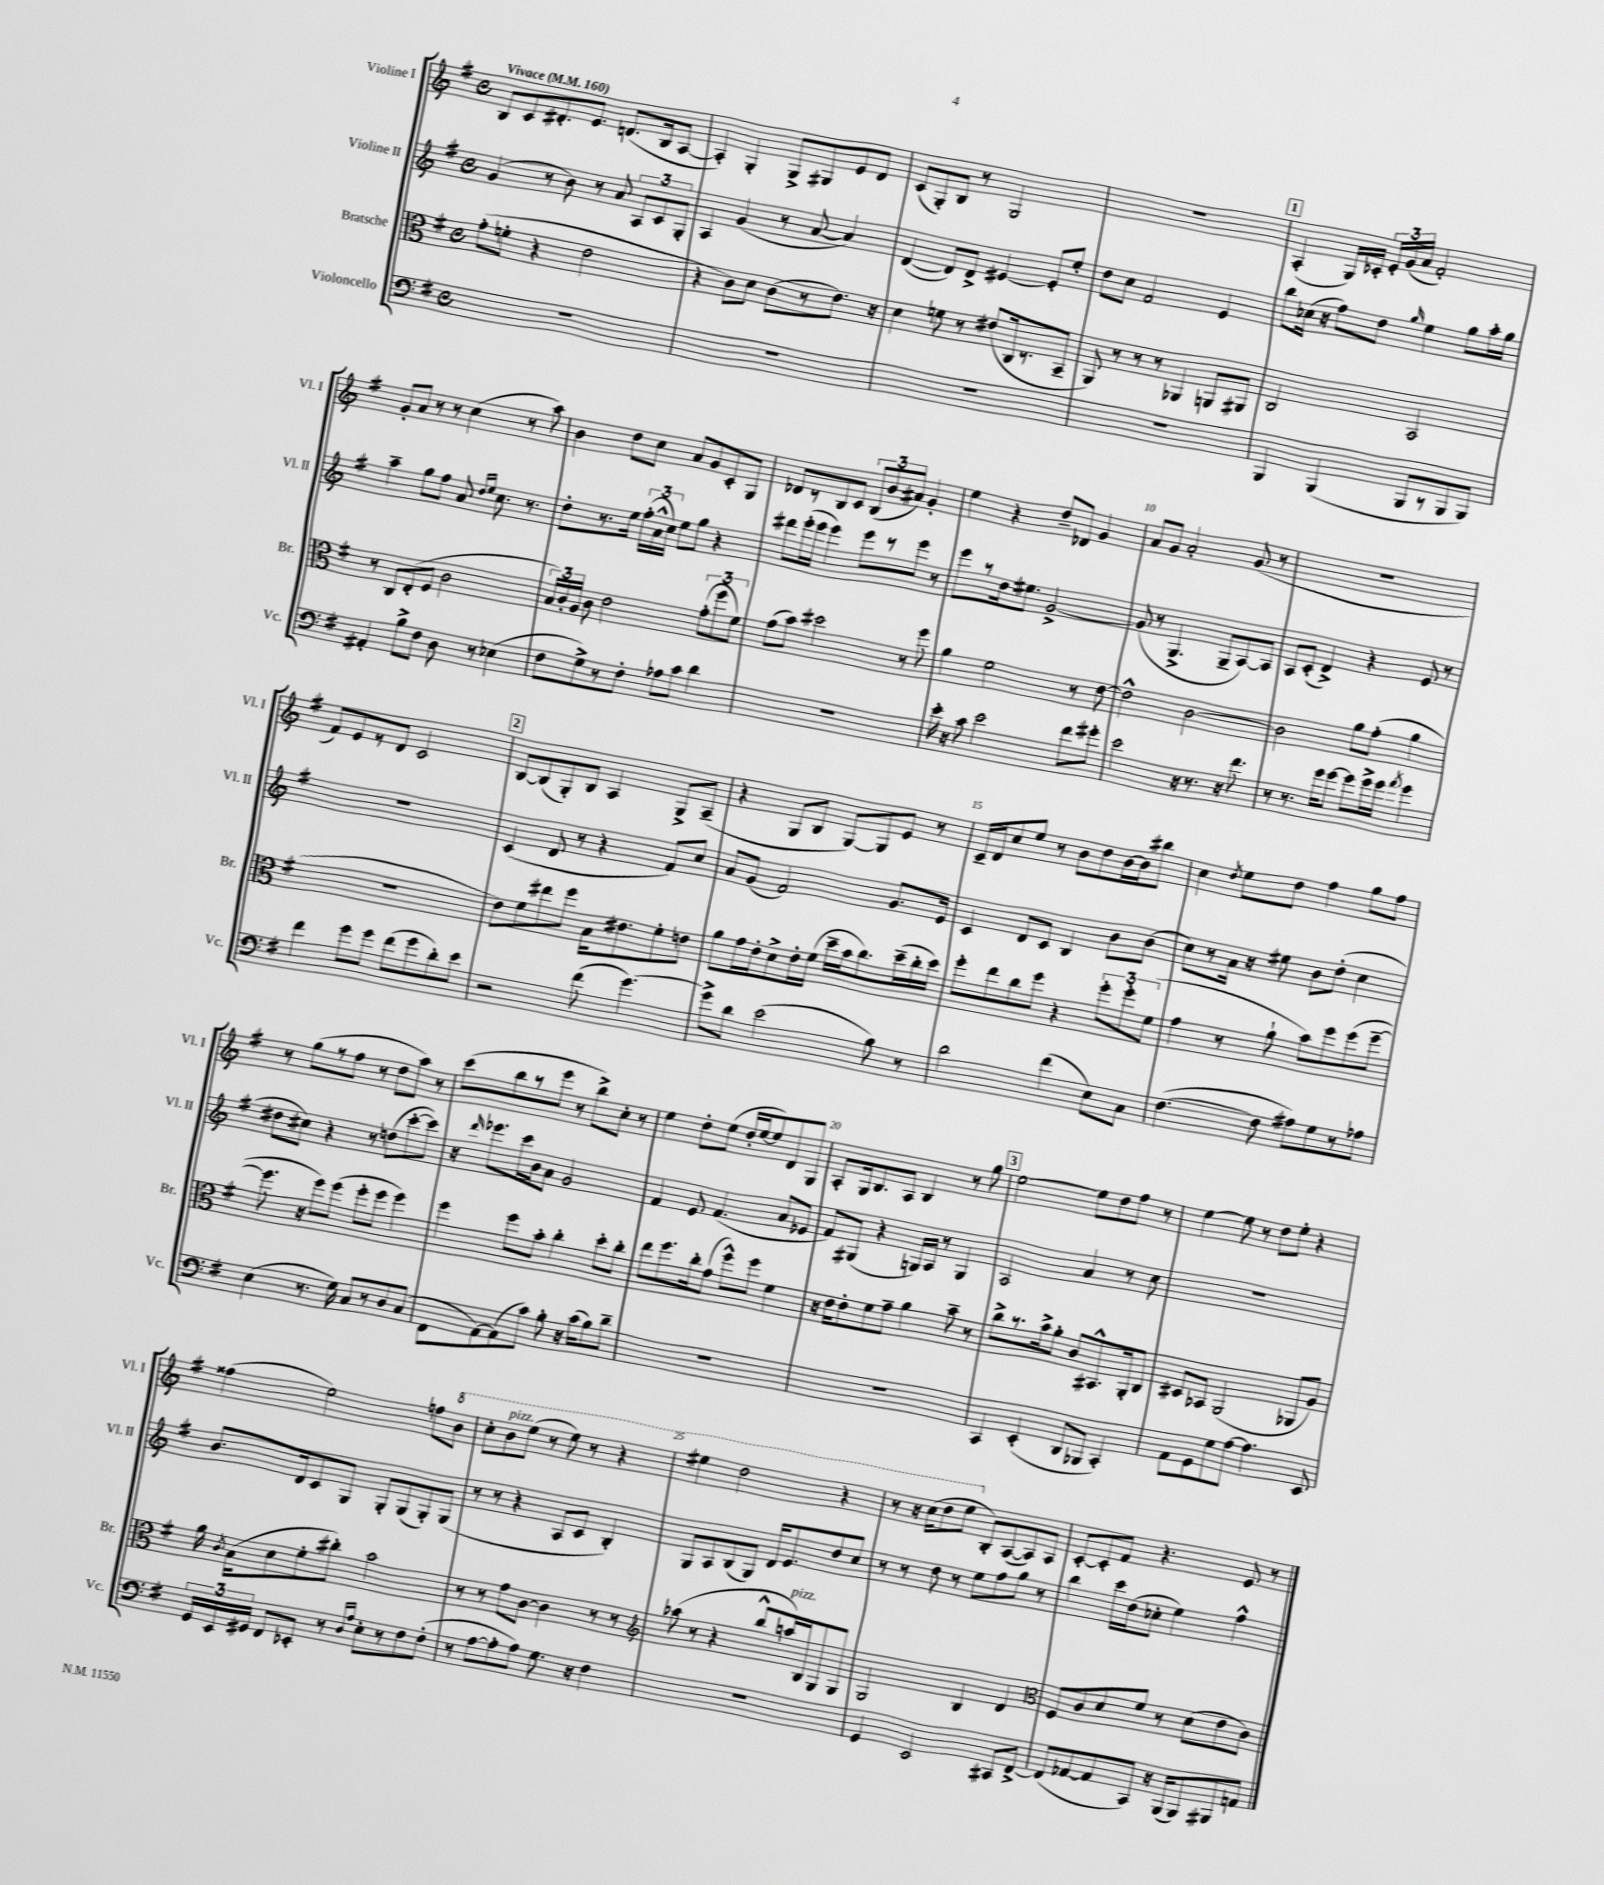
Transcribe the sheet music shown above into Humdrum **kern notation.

**kern	**kern	**kern	**kern
*part4	*part3	*part2	*part1
*staff4	*staff3	*staff2	*staff1
*I"Violoncello	*I"Bratsche	*I"Violine II	*I"Violine I
*I'Vc.	*I'Br.	*I'Vl. II	*I'Vl. I
*clefF4	*clefC3	*clefG2	*clefG2
*k[f#]	*k[f#]	*k[f#]	*k[f#]
*M4/4	*M4/4	*M4/4	*M4/4
*met(c)	*met(c)	*met(c)	*met(c)
*MM160	*MM160	*MM160	*MM160
=1	=1	=1	=1
!	!	!	!LO:TX:a:B:t=Vivace
1r	(8g'\L	(4g/	8B/L
.	8fn'\J	.	8c/
.	4r	8r	8.d#X'/
.	.	8b\)	.
.	.	.	8.e/J
.	2e\	8r	.
.	.	8a/	(8.dn/L
.	.	12A/L	.
.	.	.	16B/k
.	.	12c/	.
.	.	.	[8A/J
.	.	12G'/J	.
=2	=2	=2	=2
1r	4r	4A/	4A'/])
.	8c\L)	(4g/	4G'/
.	8d\J	.	.
.	(8c\L	8r	8G^/L
.	8r	[8a/	8G#X/
.	8.e\J)	4a/])	8e/
.	.	.	8d/J
.	16r	.	.
=3	=3	=3	=3
1r	4d\	([4d/	(8c/L
.	.	.	8G'/)
.	8fn\	8d/L])	8B/J
.	8r	8d^/J	8r
.	(8e#X/L	[4e#X/	2G/
.	16C/k	.	.
.	8.r	.	.
.	.	8e#'/L]	.
.	8BB~/J	8ee'/J	.
=4	=4	=4	=4
1r	8AA/)	8dd\L	1r
.	8r	8cc\J	.
.	8r	2f#/	.
.	8r	.	.
.	4AA-X/	.	.
.	8AAn/L	4e/	.
.	8AA#X/J	.	.
!!LO:REH:place=s1:t=1
=5	=5	=5	=5
4BBB/	2C/	8bb\L	(4A'/
.	.	(16cc-X\Jk	.
.	.	16r	.
(4BBB/	.	8ff#\L)	16G/LL)
.	.	.	16c-X'/JJ
.	.	8dd\J	24e'/LL
.	.	.	(24g/
.	.	.	24a/JJ
.	.	16qqgg/	.
8BBB/L	2BB/	4ee\	2f#'/)
8r	.	.	.
8BBB/	.	8gg\L	.
8BBB/J)	.	16aa'\L	.
.	.	16gg\JJ	.
!!LO:LB:g=z
=6	=6	=6	=6
4AA#X'/	8r	4aa~\	8g'/L
.	8C/L	.	8a/J
8B^\L	(8E'/	8gg\L	8r
8F#\J	8F#/J	8ff#\J	8r
8D\	2c\	8a/	(4cc\
.	.	16qqdd/LL	.
.	.	16qqee/JJ	.
8r	.	8.cc\	.
(4E-X\	.	.	8r
.	.	8.r	.
.	.	.	8aa\)
=7	=7	=7	=7
8F#\L	24B/LL)	8dd'\L	4b\
.	24c'/	.	.
.	24A/JJ	.	.
8G^\)	8c\	8.r	.
8r	2e\	.	8dd\L
.	.	16ee\Jk	.
8F#'\J	.	(24ff#'\LL	8cc\J
.	.	24a^^\	.
.	.	24cc\JJ)	.
8A-X\L	.	8ee\L	8a/L
8c\J	.	8gg\J	8g/
4d\	(12g'\L	4r	8c'/
.	12ff#\	.	.
.	.	.	8G/J
.	12f#\J)	.	.
=8	=8	=8	=8
1r	(8g\L	8ddd#X\L	8d-X/L
.	8b\J)	(16eee'\L	8r
.	.	16eee\JJ	.
.	2dd#X\	4eee\)	8B/
.	.	.	8c/J
.	.	8eee\L	(12B/L
.	.	.	12b/
.	.	8r	.
.	.	.	12a#X/J)
.	8r	8eee\J	4g'/
.	8ff#\	8r	.
=9	=9	=9	=9
16e'\	4a\	8eee\L	4ee\
16r	.	.	.
8c\	.	8r	.
2e\	2f#\	16dd\k	4r
.	.	8.ee#X\J	.
.	.	[2g^/	8dd~/L
.	.	.	8d-X/J
8f#\L	8r	.	4g/
8g#X'\J	[8e\	.	.
=10	=10	=10	=10
2e\	2e^^\]	(8g/]	8a/L
.	.	8r	8g/J
.	.	4.G^/	2a'/
16r	[2c\	.	.
8.r	.	.	.
.	.	8G~/L	.
16r	.	[8A/)	(8g/
8.f#\	.	.	.
.	.	8A/J]	8r
=11	=11	=11	=11
8r	2c\]	8A/L	1r
8.r	.	(8c'/J	.
.	.	4d^/)	.
16g\KL	.	.	.
[8g\J	.	.	.
8g\L]	8a\L	4r	.
16g^\L	(8g'\J	.	.
16g\JJ	.	.	.
8qa/	.	.	.
4g\	4a\	8e/	.
.	.	8r	.
!!LO:LB:g=z
=12	=12	=12	=12
4f#\	1r	1r	8f#/L)
.	.	.	8e/
8g\L	.	.	8r
8g\J	.	.	8d/J
(8f#\L	.	.	2c/
8g\	.	.	.
8d'\)	.	.	.
8e\J	.	.	.
!!LO:REH:place=s1:t=2
=13	=13	=13	=13
2r	8e\L)	(4c/	[8B/L
.	8f#\	.	(8B/]
.	8ee#X\	8d/	8G'/)
.	8ff#\J	8r	8B/J
(8f#\	16B\KL	4r	4A/
.	8.e#X\	.	.
[4.g\)	.	.	.
.	8f#'\	8f#/L)	8G^/L
.	8en\J	8cc/J	(8A~/J
=14	=14	=14	=14
8g^\L]	8a\L	8a/L	4r
8d\J	16g\L	(8g/J	.
.	16e'\J	.	.
(2e\	8d^\	2f#/)	8G/L
.	16e'\L	.	8B/J
.	(16f#\JJ	.	.
.	16dd~\LL	.	[8G/L)
.	16b\J	.	.
.	8.cc\)	.	8G/]
8B\)	.	8.g/L	8e/J
.	(16dd~\L	.	.
8r	16cc'\	.	8r
.	16dd\JJ)	16e/Jk	.
=15	=15	=15	=15
2d\	8ff#'\L	4c/	16c~/LL
.	.	.	16d/J
.	8ee\	.	8cc/
.	8cc\	8d/L	8ee/J
.	8ff#\J	8c/J	8r
(4f#\	4r	4B/	8b\L
.	.	.	8dd\
8E\L)	12ff#'\L	8b\L	[16b\L
.	.	.	16b\J]
.	12ff#'\	.	.
8C\J	.	(8b\J	8bb#X\J
.	(12f#\J	.	.
=16	=16	=16	=16
([4.F#\	4g\	8cc\L)	4cc\
.	.	8r	.
.	.	.	8qdd/
.	8r	16a\Jk	8ee\L
.	.	16r	.
8F#\]	8a`\	8ee#X\	8dd\J
8A#X\L)	8b\L)	8b\L	4ff#\
8G\	8ff#\	(8dd'\J	.
8r	(8ff#\	4cc\	8gg\L
8A-X\J	[8ff#~\J	.	8ff#\J
!!LO:LB:g=z
=17	=17	=17	=17
(4E\	8.ff#\]	8dd#X\L	8r
.	.	8cc#X\J)	(8gg\L
.	16r	.	.
8.r	8ff#\L)	4r	8r
.	(8ff#\J	.	8ff#\J
16G\)	.	.	.
8C/L	8ff#'\L	8r	8r
8r	8ff#\J	(8ddn\L	8dd\L
8D/	4ff#\)	[8ccc'\	8aa\J)
(8C/J	.	8ccc\J])	8r
=18	=18	=18	=18
8FF#\L	4ff#\	16r	(8ccc\L
.	.	16qqddd/	.
.	.	8.eee-X\L	.
[8AA\)	.	.	8bb\
(8AA\]	8ff#\L	16ccc\L	8r
.	.	16b\J	.
8c\J)	8b'\J	8a\J	8eee\J
8B'\	4cc'\	2g/	8r
16r	.	.	8bb^\L)
(16c\KL	.	.	.
8B\)	8dd'\L	.	8cc'\J
8d~\J	8cc'\J	.	8r
=19	=19	=19	=19
1r	8ee\L	4f#/	4ee\
.	8.ff#\	.	.
.	.	8e/	8dd'\L
.	16cc'\k	.	.
.	(8g\J	(4.f#/	(8ee\J
.	8ff#^^\L)	.	16dd'/LL
.	.	.	[16ee/J
.	8ff#\J	.	8ee/])
.	4f#\	8a/L	8d/
.	.	8e-X/J	8G/J
=20	=20	=20	=20
1r	16r	8f#/L)	8A'/L
.	16e\KL	.	.
.	8e'\	(8G#X/J	16G/k
.	.	.	8.B/
.	8f#\	4r	.
.	8g~\J	.	8A/J
.	4a\	16Gn/LL)	4B/
.	.	16A/JJ	.
.	.	8r	.
.	8b~\	4G/	8r
.	8r	.	8gg\
!!LO:REH:place=s1:t=3
=21	=21	=21	=21
4CC/	8cc^\L	2A/	[2ee\
.	8.r	.	.
(4EE'/	.	.	.
.	16b^\k	.	.
.	8a'\J	.	.
8DD/L	8c/L	4a/	8ee\L]
8BBB-X/J	8.BB#X^^/	.	8dd\
4CC'/)	.	8r	8ff#\J
.	16AA'/k	.	.
.	8C/J	8cc\	8r
=22	=22	=22	=22
8AA\L	8D#X/L	1r	[4ee\
8GG\	8BB-X/J	.	.
8G\	(2AA/	.	8ee\]
[8A\J	.	.	8r
4.A\]	.	.	8dd\L
.	.	.	8ee'\J
.	8AA-X/L	.	4r
8EE/	8A/J)	.	.
!!LO:LB:g=z
=23	=23	=23	=23
24GG/LL	16a\	8.b/L	(4ff##X\
24EE/	.	.	.
.	8qc/	.	.
.	(16B\KL	.	.
24GG#X/JJ	.	.	.
8FF#/L	8d\	.	.
.	.	16d/k	.
8EE-X'/J	8f#'\	8c/	2ee\)
8r	8cc#X'\J)	8G/J	.
16qqD/LL	.	.	.
16qqA/JJ	.	.	.
8E'\L	2b\	8G'/L	.
8r	.	(8G/	.
8F#\	.	8G'/)	8ffn\L
*	*	*	*8va
(8F#'\J	.	(8G/J	8bb\J
=24	=24	=24	=24
8r	8r	8r	8ccc'\L
!	!	!	!LO:TX:a:i:t=pizz.
[8A\L	8r	8r	8bb\
8A'\]	8g\L	4r	(8eee\J
8A\J)	[8c\J	.	8r
8.G\	4c\]	8A/L	8eee\)
.	.	8c/J	8r
16r	.	.	.
4F#\	8r	4B'/)	4r
.	8r	.	.
=25	=25	=25	=25
*	*clefG2	*	*
1r	(8aa-X\	8G/L	4eee#X\
.	8r	8A/	.
.	4r	(8B/	2ddd\
.	.	8G/J)	.
.	8bb^^/L	16d/KL	.
.	.	8.e/	.
!	!LO:TX:a:i:t=pizz.	!	!
.	16aan/L)	.	.
.	16B/J	.	.
.	8G/	8dd/	4r
.	8G/J	8cc/J	.
=26	=26	=26	=26
4GG/	2G/	8r	8r
.	.	8r	16r
.	.	.	(16ccc\KL
2EE/	.	8dd\	8ddd\
.	.	8r	8eee\J
*	*	*	*X8va
.	4B/	8ee\L	8B'/L)
.	.	8ff#\	([8A/
8CC#X/L	4d/	8gg\J	8A/])
[8FF#^/J	.	8r	8A/J
=27	=27	=27	=27
*	*clefC3	*	*
(8FF#/L]	8F#/L	4bb\	[8c'/L
[8AA-X/	8c/	.	8c'/]
8AA-/]	8d/	16ccc\LL	8f#/J
.	.	(16dd\J	.
8CC/J)	8f#/J	8cc-X'\J	4.r
16r	8r	4ee\)	.
(16BBB/KL	.	.	.
8BBB/)	(8d\L	.	.
8BBB#X/	8e\	4ff#^^\	8e/
8AAn/J	8c\J)	.	8r
==	==	==	==
*-	*-	*-	*-
